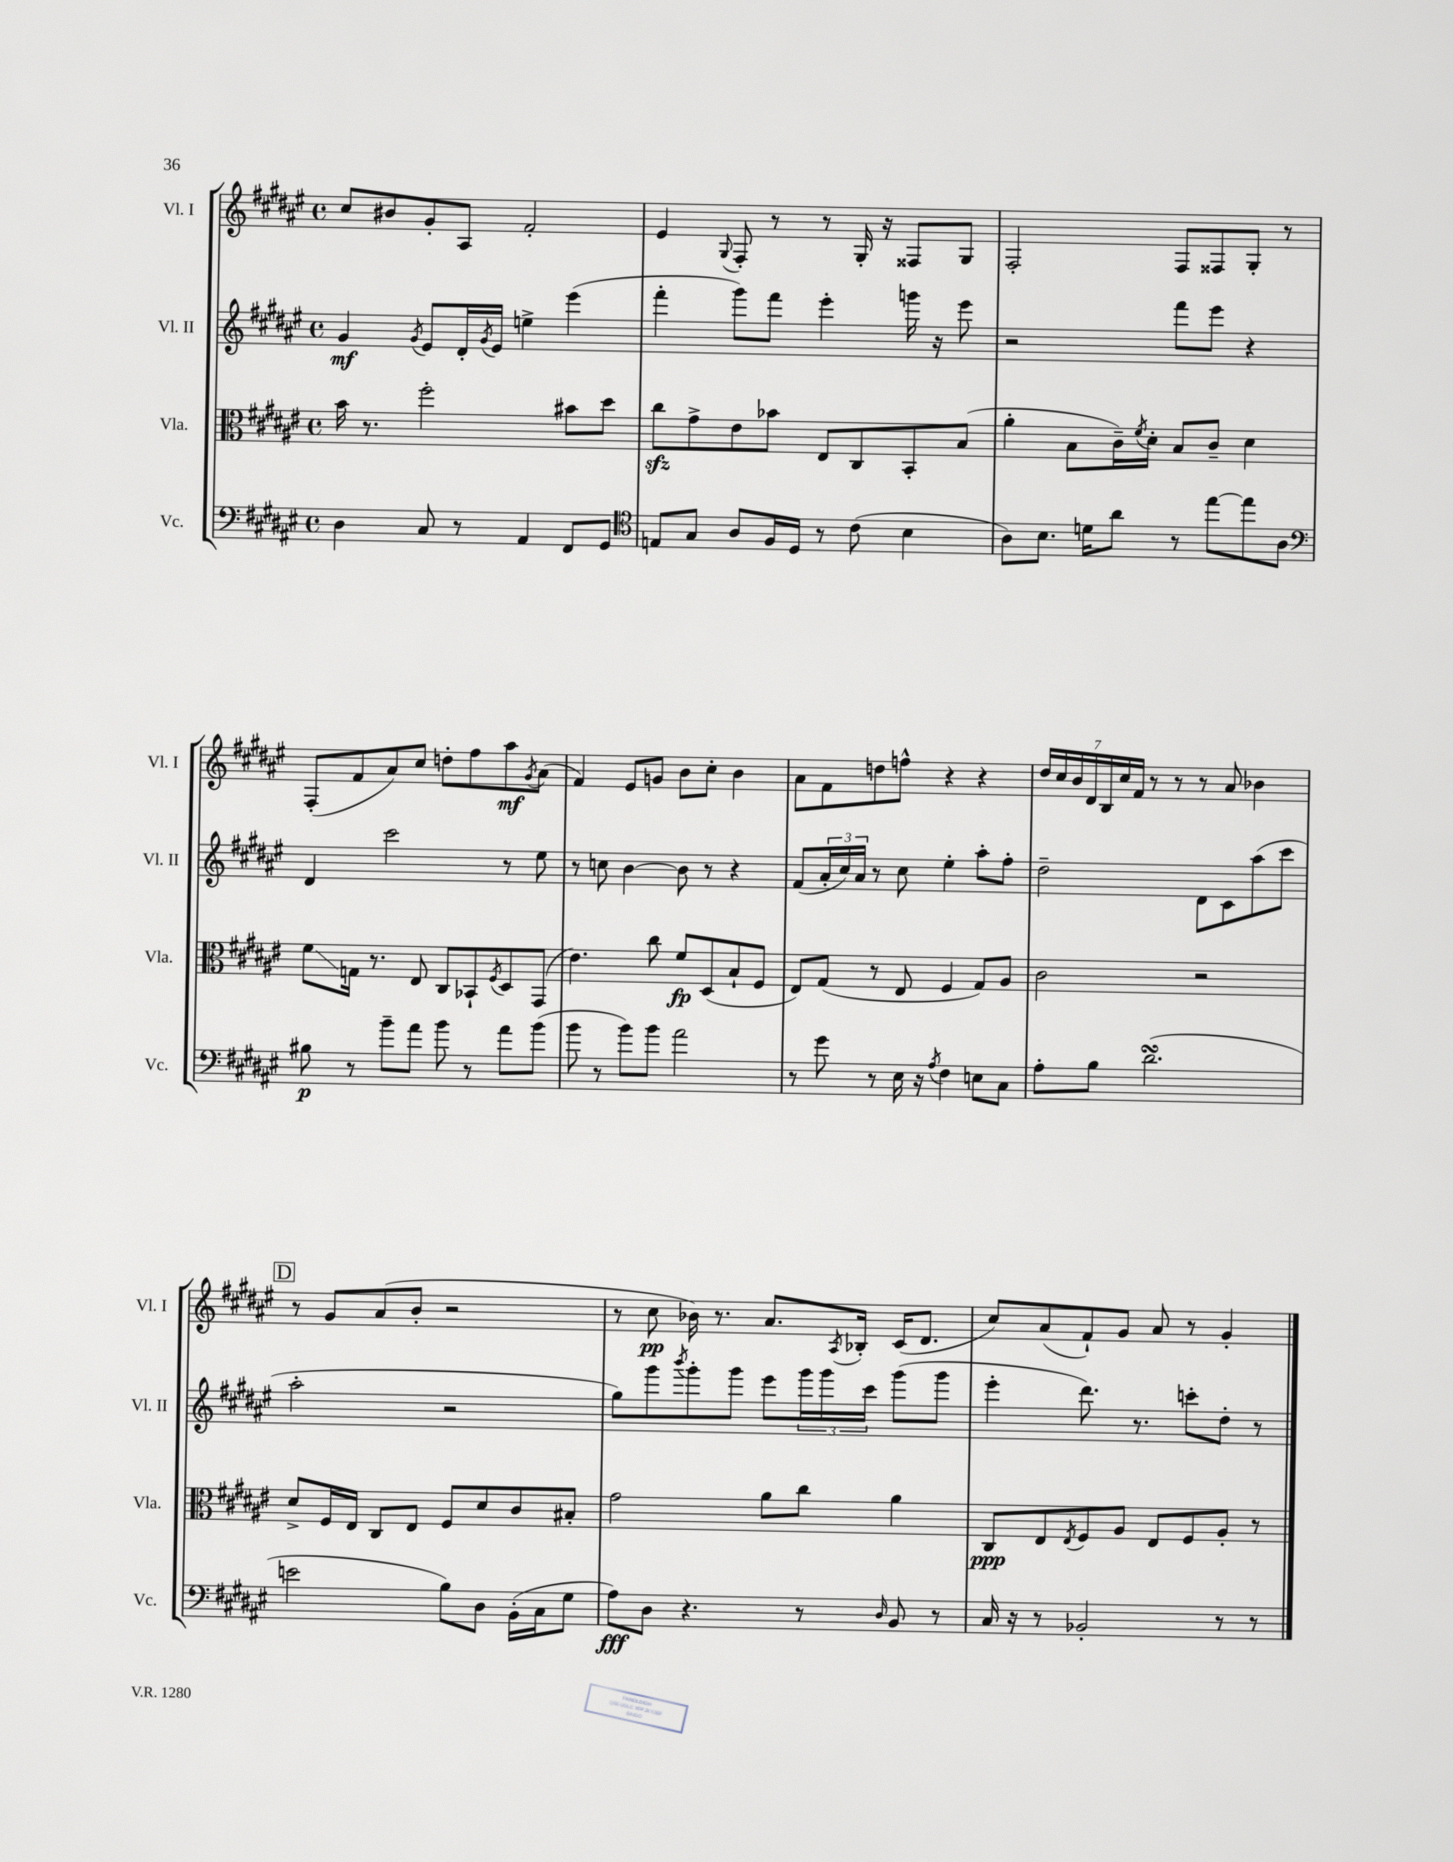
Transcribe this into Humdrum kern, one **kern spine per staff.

**kern	**kern	**kern	**kern
*staff4	*staff3	*staff2	*staff1
*clefF4	*clefC3	*clefG2	*clefG2
*k[f#c#g#d#a#e#]	*k[f#c#g#d#a#e#]	*k[f#c#g#d#a#e#]	*k[f#c#g#d#a#e#]
*M4/4	*M4/4	*M4/4	*M4/4
*met(c)	*met(c)	*met(c)	*met(c)
4D#\	16b\	4g#/	8cc#/L
.	8.r	.	.
.	.	.	8b#/
.	.	8qg#/	.
8C#/	2ff#'\	8e#/L	8g#'/
8r	.	16d#'/L	8A#/J
.	.	8qg#/	.
.	.	16e#/JJ	.
4AA#/	.	4ee^\	2f#'/
8FF#/L	8b#\L	(4eee#\	.
8GG#/J	8dd#\J	.	.
=	=	=	=
*clefC4	*	*	*
8E/L	8cc#\L	4fff#'\	4e#/
8G#/J	8g#^\	.	.
.	.	.	8qqG#/
8A#/L	8e#\	8ggg#\L)	8F#'/
16F#/L	8b-\J	8fff#\J	8r
16D#/JJ	.	.	.
8r	8E#/L	4eee#'\	8r
(8c#\	8C#/	.	16G#'/
.	.	.	16r
4B\	8BB'/	16ggg\	8F##/L
.	.	16r	.
.	(8B/J	8eee#\	8G#/J
=	=	=	=
8A#\L)	4a#'\	2r	2F#'/
8.B\J	.	.	.
.	8B\L	.	.
16d\LK	.	.	.
8a#\J	16c#~\L)	.	.
.	8qf#/	.	.
.	16d#'\JJ	.	.
8r	8B/L	8fff#\L	8F#/L
[8ee#\L	8c#~/J	8eee#\J	8F##/
8ee#\]	4d#\	4r	8G#'/J
8A#\J	.	.	8r
=	=	=	=
*clefF4	*	*	*
8B#\	8f#\L	4d#/	(8F#'/L
8r	16G\Jk	.	8f#/
.	8.r	.	.
8b~\L	.	2ccc#\	8a#/)
8a#\J	8E#/	.	8cc#/J
8b\	8C#/L	.	8dd'\L
8r	8BB-`/	.	8ff#\
.	8qF#/	.	.
8a#\L	8D#/	8r	8aa#\
.	.	.	8qg#/
(8b\J	(8GG#/J	8ee#\	(8a#\J
=	=	=	=
8b\	4.e#\)	8r	4f#/)
8r	.	8cc\	.
8b\L)	.	[4b\	8e#/L
8b\J	8cc#\	.	8g/J
2a#\	8f#/L	8b\]	8b\L
.	(8D#/	8r	8cc#'\J
.	8B`/	4r	4b\
.	8F#/J	.	.
=	=	=	=
8r	8E#/L)	(8f#/L	8a#\L
8g#\	(8G#/J	24a#'/L	8f#\
.	.	24cc#/)	.
.	.	24a#/JJ	.
8r	8r	8r	8dd\
16E#\	8E#/	8cc#\	8ff^^\J
16r	.	.	.
8qA#/	.	.	.
4F#\	4F#/	4ee#'\	4r
8E\L	8G#/L)	8aa#'\L	4r
8C#\J	8A#/J	8ff#'\J	.
=	=	=	=
8A#'\L	2c#\	2dd#~\	28dd#/LL
.	.	.	28cc#/
.	.	.	28b/
.	.	.	28d#/
8B\J	.	.	.
.	.	.	28B/
.	.	.	28cc#/
.	.	.	28f#/JJ
(2.d#\	.	.	8r
.	.	.	8r
.	2r	8d#\L	8r
.	.	8c#\	8a#/
.	.	(8aa#\	4b-\
.	.	8ccc#\J	.
=	=	=	=
2e\	8d#^/L	2aa#'\	8r
.	16F#/L	.	8g#/L
.	16E#/JJ	.	.
.	8C#/L	.	(8a#/
.	8E#/J	.	8b'/J
8B\L)	8F#/L	2r	2r
8D#\J	8d#/	.	.
(16BB'\LL	8c#/	.	.
16C#\J	.	.	.
8G#\J	8B#'/J	.	.
=	=	=	=
8A#\L)	2g#\	8gg#\L)	8r
8D#\J	.	8ggg#\	8cc#\
.	.	8qbbb/	.
4.r	.	8ggg#'\	16b-\)
.	.	.	8.r
.	.	8ggg#\J	.
.	8a#\L	8eee#\L	8.a#/L
8r	8cc#\J	24ggg#\L	.
.	.	24ggg#\	.
.	.	.	8qA#/
.	.	.	16B-'/Jk
.	.	24ccc#\JJ	.
16qqD#/	.	.	.
8BB/	4a#\	(8ggg#\L	(16c#/LK
.	.	.	8.d#/J
8r	.	8ggg#\J	.
=	=	=	=
16C#/	8C#/L	4eee#'\	8cc#/L)
16r	.	.	.
8r	8E#/	.	(8a#/
.	8qE#/	.	.
2BB-'/	8F#/	8.ddd#\)	8f#`/)
.	8A#/J	.	8g#/J
.	.	8.r	.
.	8E#/L	.	8a#/
.	8F#/	8ccc'\L	8r
8r	8A#'/J	8dd#'\J	4g#'/
8r	8r	8r	.
==	==	==	==
*-	*-	*-	*-
